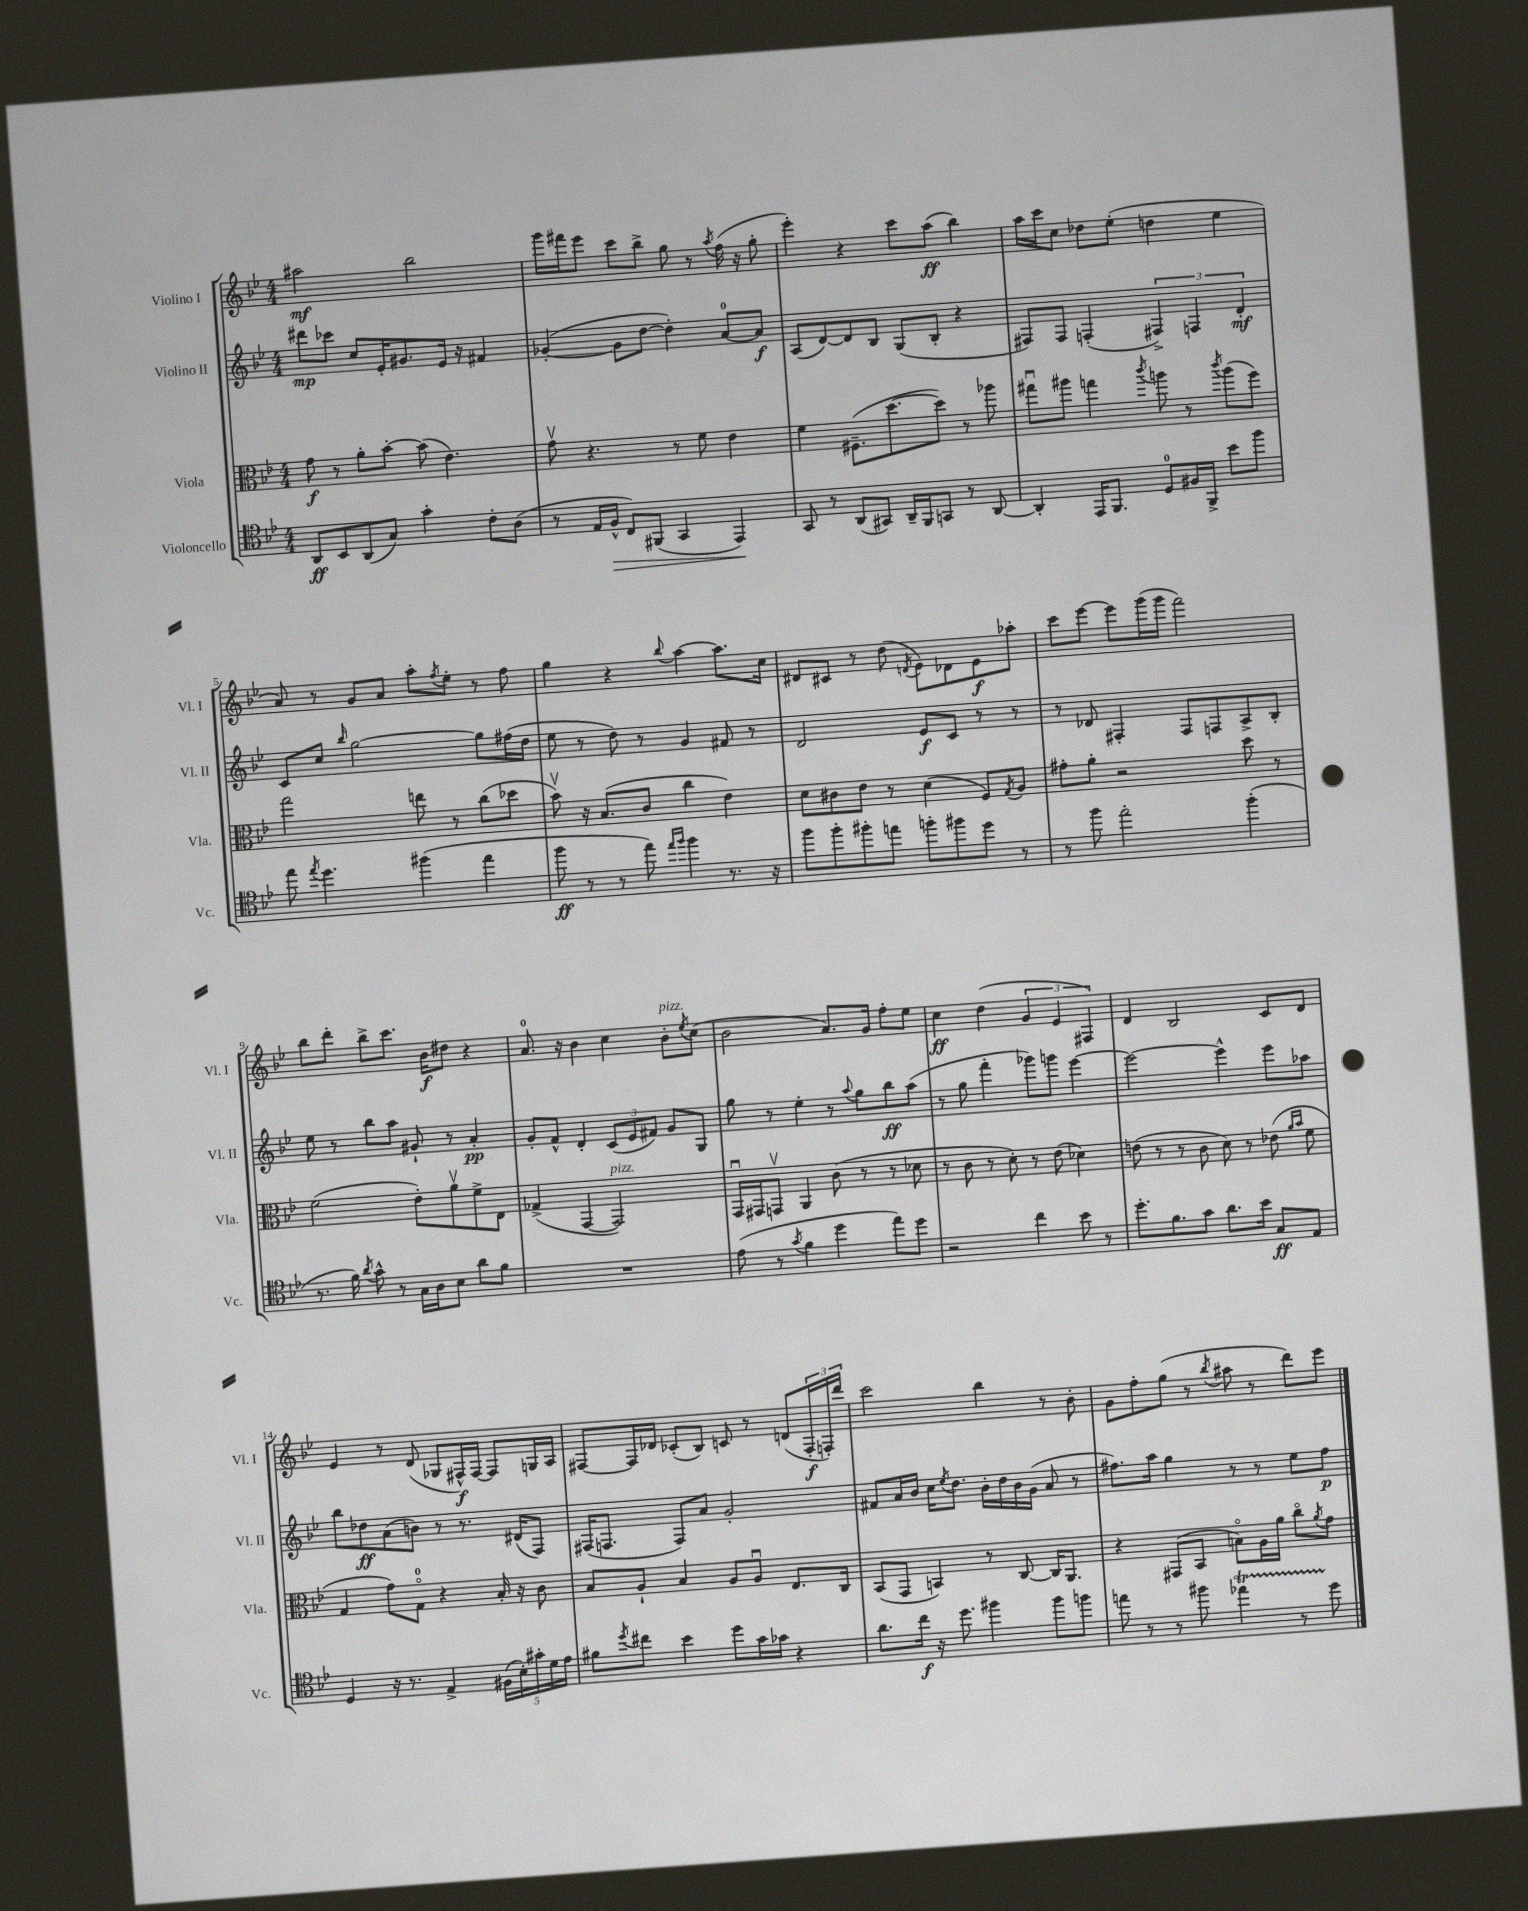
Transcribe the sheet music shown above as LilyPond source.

<<
\new StaffGroup <<
\new Staff = "s0" \with { instrumentName = "Violino I" shortInstrumentName = "Vl. I" } {
    \clef treble \key bes \major \numericTimeSignature \time 4/4
    ais''2\mf bes''2 |
    g'''16 fis'''16 ees'''8 c'''8 bes''8-> g''8 r8 \acciaccatura { a''8 } f''16( r16 g''8-. |
    ees'''4-.) r4 c'''8 a''8\ff( bes''4) |
    a''16 c'''16 c''8 des''8 ees''8-.( d''4 ees''4 |
    a'8) r8 g'8 a'8 a''8-. \acciaccatura { f''8 } ees''8-. r8 f''8 |
    g''4 r4 \appoggiatura { bes''8 } a''4~ a''8. c''16 |
    dis'8 cis'8 r8 d''8( \acciaccatura { d'8 } ees'8) des'8 ees'8\f aes''8-. |
    c'''8 ees'''8~ ees'''8 g'''16( g'''16 f'''2) |
    bes''8 d'''8-. bes''8-> c'''8. bes'16\f dis''8 r4 |
    a'8.-0 r16 bes'4 c''4 bes'8-.^\markup { \italic "pizz." } \acciaccatura { ees''8 } c''8( |
    bes'2 a'8.) g'16 f''8-. ees''8 |
    c''4\ff d''4( \tuplet 3/2 { g'4 ees'4 fis4) } |
    d'4 bes2 c'8 d'8 |
    ees'4 r8 d'8( ges8 fis16-^\f) fis16~ fis8 g16 a16 |
    fis8~ fis16 des'16 ces'8-.( bes8) c'8 r8 d'8( \tuplet 3/2 { fis16-.\f f16-.) d'''16 } |
    c'''2 bes''4 r8 bes'8-. |
    g'8 f''8-. g''8( r8 \acciaccatura { bes''8 } ais''8 r8 d'''8) ees'''8 \bar "|." |
}
\new Staff = "s1" \with { instrumentName = "Violino II" shortInstrumentName = "Vl. II" } {
    \clef treble \key bes \major \numericTimeSignature \time 4/4
    dis'''8\mp ces'''8 c''8 ees'16-. gis'8. ees'16 r16 fis'4 |
    ges'4~-.( ges'8 d''8~ d''4-.) a'8-0~ a'8\f |
    a8( d'8~) d'8 bes8 g8( bes8-. r4 |
    fis8) fis8 f4-.( \tuplet 3/2 { fis4->) f4 d'4-.\mf } |
    c'8 c''8 \grace { bes''16 } g''2~ g''8 fis''16( d''16 |
    ees''8 r8 d''8) r8 g'4 fis'8 r8 |
    d'2 ees'8\f c'8 r8 r8 |
    r8 des'8 fis4-. fis8 f8 a8-> bes8-. |
    ees''8 r8 bes''8 a''8 gis'8-! r8 a'4-.\pp |
    g'8-. f'8-^ d'4-. \tuplet 3/2 { c'8( ees'8 fis'8) } g'8 g8 |
    g''8 r8 ees''4-. r8 \appoggiatura { a''8 } g''8 bes''8\ff a''8( |
    r8 g''8 f'''4-. ges'''8) g'''8 ees'''4~ |
    ees'''2~ ees'''4-^ ees'''8 aes''8 |
    bes''8 des''8\ff a'8( b'8) r8 r8. dis'16( f8) |
    fis16( f8. f8) a'8 g'2-. |
    fis'8 a'16 bes'16 c''16 \acciaccatura { ees''8 } d''8. bes'16-. d''16 bes'16 g'16( a'8 r8 |
    fis''8.) a''16 g''4 r8 r8 ees''8 fis''8\p \bar "|." |
}
\new Staff = "s2" \with { instrumentName = "Viola" shortInstrumentName = "Vla." } {
    \clef alto \key bes \major \numericTimeSignature \time 4/4
    g'8\f r8 a'8-. bes'8~-. bes'8( ees'4.) |
    g'8\upbow r4. r8 f'8 ees'4 |
    f'4 fis8.--( d''8.~ d''8) r8 aes''8 |
    gis''8\downbow ais''8 g''4 \acciaccatura { c'''8 } a''8 r8 \acciaccatura { c'''8 } a''8( f''8) |
    g''2 e''8 r8 c''8( des''8 |
    bes'8\upbow) r16 bes8.( c'8 c''4 ees'4) |
    d'8 cis'8 ees'8 r8 d'4( f8) \acciaccatura { g8 } a8 |
    gis'8-. a'8-. r2 d''8 r8 |
    f'2( ees'8-.) a'8\upbow f'8-> ees8 |
    ges4->( g,4~ g,2^\markup { \italic "pizz." }) |
    g,16\downbow gis,16 g,8\upbow a,4 c'8( r8 r8 des'8 |
    r8 c'8 r8 d'8-.) r8 ees'8( des'4) |
    e'8( r8 r8 c'8 d'8) r8 ees'8( \grace { a'16 bes'16 } f'8 |
    g4 g'8) g8-0\flageolet r4 bes16-. r16 c'8 |
    bes8 a8-! bes4 a8 a8\downbow ees8. c16 |
    bes,8( g,8 b,4) r8 c8~ c16 a,8. |
    r4 gis,8( bes,8 b8\flageolet) a16 a'16 c''8\flageolet \acciaccatura { a'8 } g'8 \bar "|." |
}
\new Staff = "s3" \with { instrumentName = "Violoncello" shortInstrumentName = "Vc." } {
    \clef tenor \key bes \major \numericTimeSignature \time 4/4
    a,8\ff bes,8 a,8( g8) g'4-. c'8-. a8( |
    r8 ees16 f16-^\> c8) fis,8( g,4 ees,4\!) |
    g,8 r8 a,8( gis,8) a,16-- f,16 g,8 r8 a,8~ |
    a,4-. ees,16 f,8. d8-0 fis16 f,16-> bes'8 f''8 |
    ees''8 \acciaccatura { ees''8 } d''4. fis''4( ees''4 |
    f''8\ff r8 r8 ees''8) \grace { ees''16 f''16 } f''4 r8. r16 |
    f''8 f''8-. fis''8-. e''8 f''8-. fis''8 d''8 r8 |
    r8 f''8 ees''2-. f''4-.( |
    r8. f'16) \acciaccatura { a'8 } g'8-^ r8 g16 a16 bes8 a'8 f'8 |
    R1 |
    ees'8( r8 \acciaccatura { g'8 } f'4 d''4 ees''8) d''8 |
    r2 c''4 bes'8 r8 |
    d''8.-. f'8. g'8 a'8. bes'16 g8\ff ees8 |
    d4 r16 r8. ees4-> \tuplet 5/4 { fis16( bes16-.) gis'16-. d'16 ees'16 } |
    fis'8 \acciaccatura { d''8 } cis''8 bes'4 d''8 g'16 ges'16 r4 |
    a'8. c''16\f r16 d''8. fis''4 fis''8 f''8 |
    e''8 r8 r8 fis''8 ees''4\startTrillSpan r8 d''8\stopTrillSpan \bar "|." |
}
>>
>>
